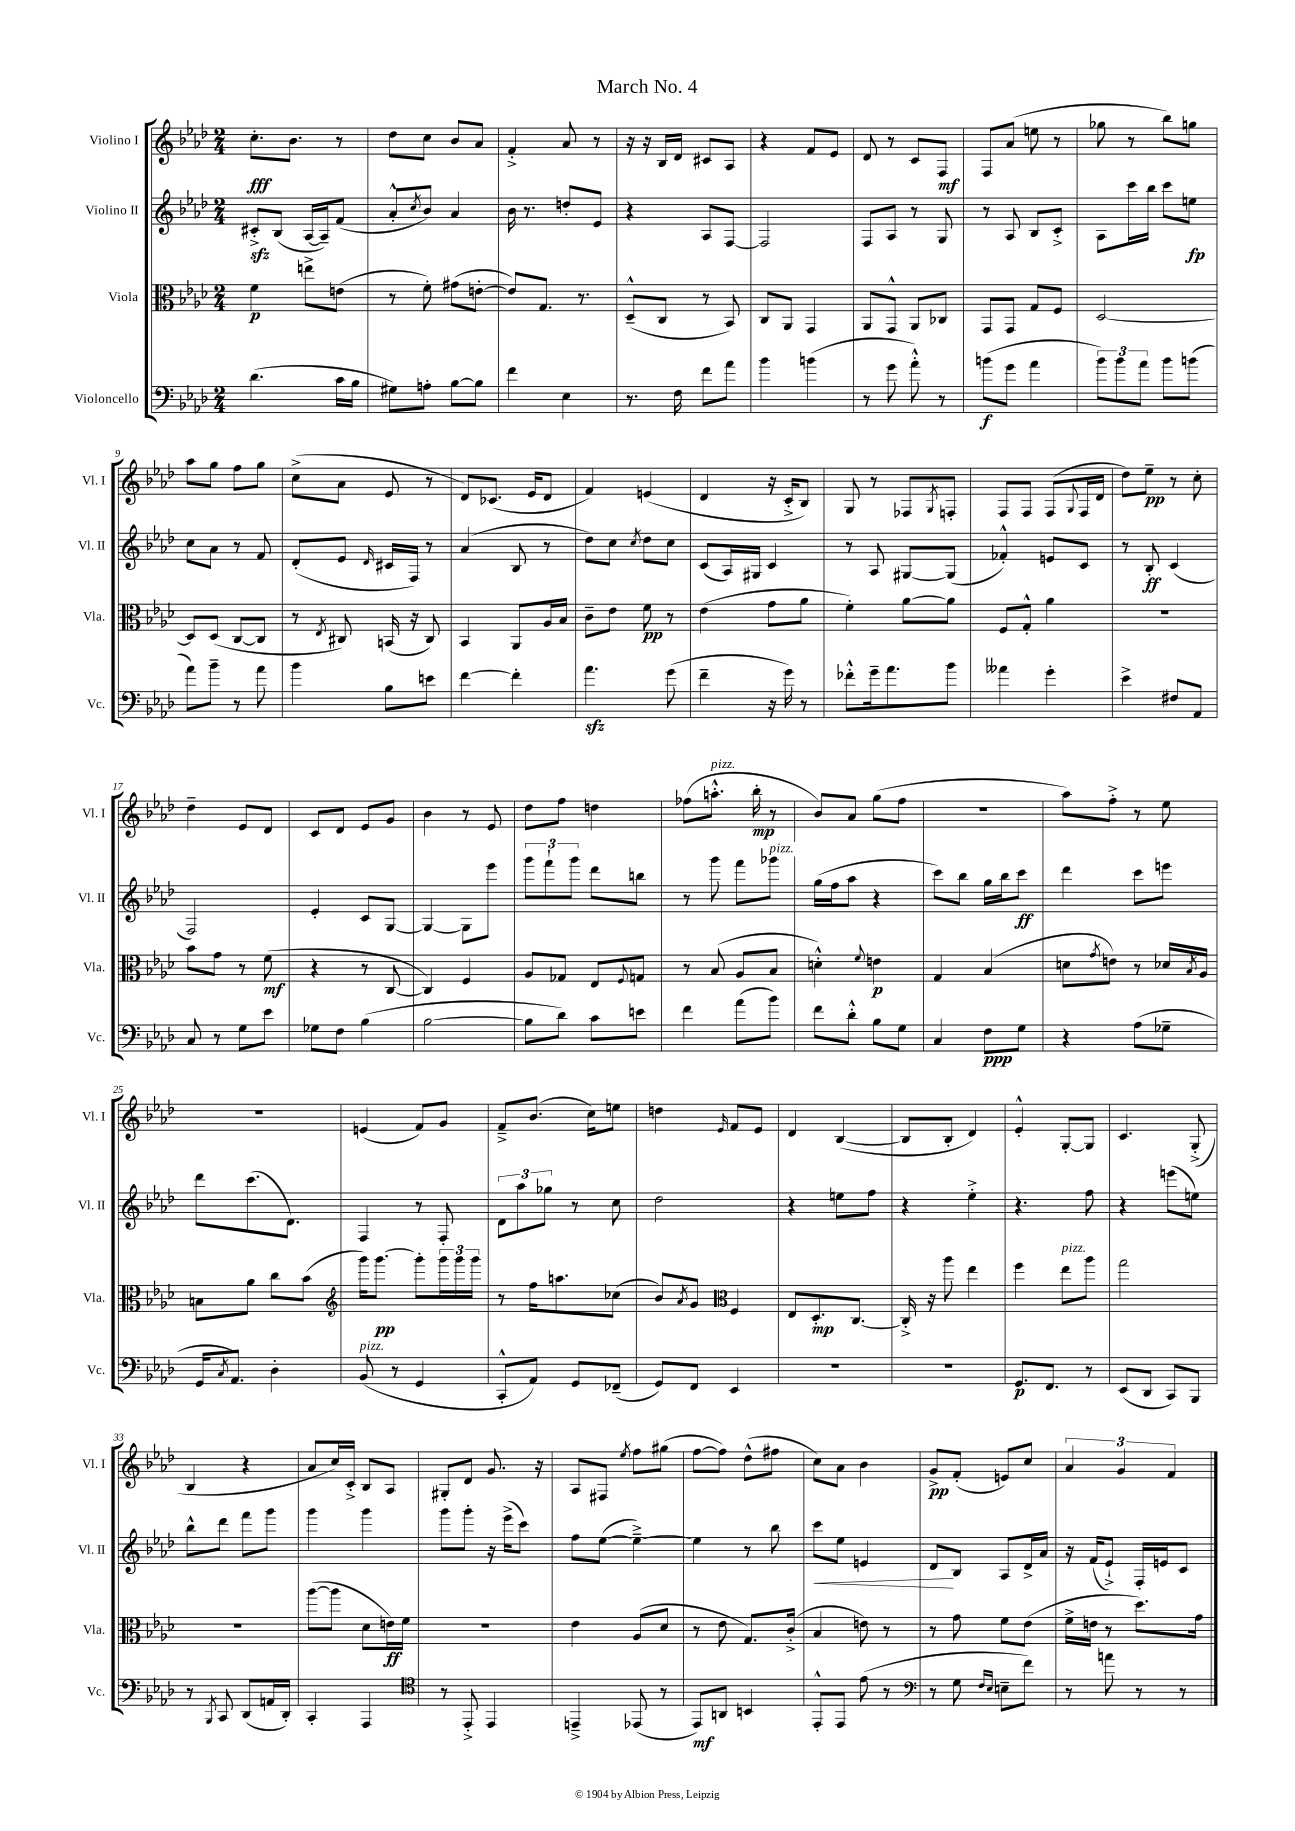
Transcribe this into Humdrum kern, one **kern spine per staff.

**kern	**kern	**kern	**kern
*staff4	*staff3	*staff2	*staff1
*clefF4	*clefC3	*clefG2	*clefG2
*k[b-e-a-d-]	*k[b-e-a-d-]	*k[b-e-a-d-]	*k[b-e-a-d-]
*M2/4	*M2/4	*M2/4	*M2/4
(4.d-\	4f\	8c#'^/L	8.cc'\L
.	.	(8B-/J	.
.	.	.	8.b-\J
.	8ee^\L	[16A-/LL	.
.	.	16A-~/]J)	.
16c\LL	(8e\J	(8f/J	8r
16B-\JJ	.	.	.
=	=	=	=
8G#\L)	8r	8a-'^^/L	8dd-\L
.	.	8qcc/	.
8A'\J	8f'\)	8b-/J)	8cc\J
[8B-\L	(8g#\L	4a-/	8b-/L
8B-\]J	[8e'\J	.	8a-/J
=	=	=	=
4f\	8e/]L)	16b-\	4f'^/
.	.	8.r	.
.	8.G/J	.	.
4E-\	.	8dd'/L	8a-/
.	8.r	.	.
.	.	8e-/J	8r
=	=	=	=
8.r	(8D-~^^/L	4r	16r
.	.	.	16r
.	8C/J	.	16B-/LL
16F\	.	.	16d-/JJ
8f\L	8r	8A-/L	8c#/L
8a-\J	8BB-/)	[8F/J	8A-/J
=	=	=	=
4b-\	8C/L	2F/]	4r
.	8AA-/J	.	.
(4b\	4GG/	.	8f/L
.	.	.	8e-/J
=	=	=	=
8r	8AA-/L	8F/L	8d-/
8g\	8GG^^/J	8A-/J	8r
8a-'^^\)	8AA-/L	8r	8c/L
8r	8C-/J	8G/	8F/J
=	=	=	=
(8b\L	8GG/L	8r	8F/L
8g\J	8GG/J	8A-/	(8a-/J
4a-\	8G/L	8B-/L	8ee\
.	8F/J	8c'^/J	8r
=	=	=	=
12b-\L)	[2D-/	8A-\L	8gg-\
12b-\	.	.	.
.	.	16ccc\L	8r
12a-\J	.	.	.
.	.	16bb-\JJ	.
8b-\L	.	8ccc\L	8bb-\L)
(8b\J	.	8ee\J	8gg\J
=	=	=	=
8a-\L)	8D-/]L	8cc\L	8aa-\L
8b-~\J	(8D-/J	8a-\J	8gg\J
8r	[8C/L	8r	8ff\L
8a-\	8C/]J	8f/	8gg\J
=	=	=	=
4b-\	8r	(8d-'/L	(8cc^\L
.	8qE-/	.	.
.	8C#/)	8e-/J	8a-\J
.	.	16qqd-/	.
8B-\L	(16BB/	16c#/LL	8e-/
.	16r	16F/JJ)	.
8e\J	8C#/)	8r	8r
=	=	=	=
[4f\	4BB-/	(4a-/	8d-/L)
.	.	.	(8.c-/J
4f'\]	8AA-/L	8B-/	.
.	.	.	16e-/LK
.	16A-/L	8r	8d-/J
.	16B-/JJ	.	.
=	=	=	=
4.a-\	8c~\L	8dd-\L)	4f/)
.	8e-\J	8cc\J	.
.	.	8qcc/	.
.	8f\	8dd-\L	(4e/
(8g\	8r	8cc\J	.
=	=	=	=
4f~\	(4e-\	(8c/L	4d-/
.	.	16A-/L)	.
.	.	16G#/JJ	.
16r	8g\L	4c/	16r
16g\)	.	.	16c'^/LK
8r	8a-\J	.	8B-/J)
=	=	=	=
8f-'^^\L	4f'\)	8r	8G/
16g~\k	.	8A-/	8r
8.a-\	.	.	.
.	[8a-\L	[8G#/L	8F-/L
.	.	.	8qG/
8b-\J	8a-\]J	(8G#/]J	8F'/J
=	=	=	=
4a--\	8F/L	4f-'^^/)	8F/L
.	8G'^^/J	.	8F/J
4g'\	4a-\	8e/L	(8F/L
.	.	.	8qqG/
.	.	8c/J	16F/L
.	.	.	16d-/JJ
=	=	=	=
4e-^\	2r	8r	8dd-\L)
.	.	8B-'/	8ee-~\J
8F#/L	.	(4c/	8r
8AA-/J	.	.	8cc'\
=	=	=	=
8C/	8b-\L	2F/)	4dd-~\
8r	8g\J	.	.
8G\L	8r	.	8e-/L
8e-\J	(8f\	.	8d-/J
=	=	=	=
8G-\L	4r	4e-'/	8c/L
8F\J	.	.	8d-/J
(4B-\	8r	8c/L	8e-/L
.	[8C/	[8G/J	8g/J
=	=	=	=
[2B-\	4C/])	4G/_	4b-\
.	4F/	8G\]L	8r
.	.	8eee-\J	8e-/
=	=	=	=
8B-\]L	8A-/L	12ggg\L	8dd-\L
.	.	12fff`\	.
8d-\J)	8G-/J	.	8ff\J
.	.	12ggg\J	.
8c\L	8E-/L	8ddd-\L	4dd\
.	8qqF/	.	.
8e\J	8G/J	8bb\J	.
=	=	=	=
4f\	8r	8r	(8ff-\L
.	(8B-/	8ggg\	8.aa'^^\J
(8a-\L	8A-/L	8fff\L	.
.	.	.	16bb-'\
8b-\J)	8B-/J	8ggg-\J	8r
=	=	=	=
8f\L	4d'^^\)	(16gg\LL	8b-/L)
.	.	16ff\J	.
8d-'^^\J	.	8aa-\J	8a-/J
.	8qqf/	.	.
8B-\L	4e\	4r	(8gg\L
8G\J	.	.	8ff\J
=	=	=	=
4C/	4G/	8ccc\L)	2r
.	.	8bb-\J	.
8F\L	(4B-/	16gg\LL	.
.	.	16bb-\J	.
8G\J	.	8ccc\J	.
=	=	=	=
4r	8d\L	4ddd-\	8aa-\L)
.	8qg/	.	.
.	8e\J)	.	8ff'^\J
(8A-\L	8r	8ccc\L	8r
8G-~\J	16d-/LL	8eee\J	8ee-\
.	8qB-/	.	.
.	16A-/JJ	.	.
=	=	=	=
16GG/LK	8B\L	8ddd-\L	2r
8qC/	.	.	.
8.AA-/J)	.	.	.
.	8a-\J	(8.ccc\	.
4D-'\	8cc\L	.	.
.	.	8.d-\J)	.
.	(8b-\J	.	.
=	=	=	=
*	*clefG2	*	*
(8BB-/	16ggg\LK)	4F/	(4e/
.	[8.ggg\J	.	.
8r	.	.	.
4GG/	8ggg'\]L	8r	8f/L)
.	24ggg\L	8F'/	8g/J
.	24ggg\	.	.
.	24ggg\JJ	.	.
=	=	=	=
8CC'^^/L	8r	12d-\L	8f~^/L
.	.	12aa-\	.
8AA-/J)	16ff\LK	.	(8.b-/J
.	.	12gg-\J	.
.	8.aa\	.	.
8GG/L	.	8r	.
.	.	.	16cc\LK)
(8FF-~/J	(8cc-\J	8cc\	8ee\J
=	=	=	=
8GG/L)	8b-/L)	2dd-\	4dd\
.	8qa-/	.	.
8FF/J	8g/J	.	.
*	*clefC3	*	*
.	.	.	16qqe-/
4EE-/	4F/	.	8f/L
.	.	.	8e-/J
=	=	=	=
2r	8E-/L	4r	4d-/
.	8.D-'/	.	.
.	.	8ee\L	([4B-/
.	[8.C/J	.	.
.	.	8ff\J	.
=	=	=	=
2r	16C'^/]	4r	8B-/]L
.	16r	.	.
.	8aa-\	.	8B-'/J
.	4ee-\	4ee-'^\	4d-/)
=	=	=	=
8.GG/L	4ff\	4.r	4e-'^^/
8.FF/J	.	.	.
.	8ee-\L	.	[8G'/L
8r	8aa-\J	8ff\	8G/]J
=	=	=	=
(8EE-/L	2gg\	4r	4.c/
8DD-/J	.	.	.
8CC/L)	.	(8eee\L	.
8BBB-/J	.	8ee\J)	(8G'^/
=	=	=	=
8r	2r	8bb-^^\L	4B-/
8qBBB-/	.	.	.
8CC/	.	8ddd-\J	.
(8DD-/L	.	8fff\L	4r
16AA/L	.	8ggg\J	.
16DD-'/JJ)	.	.	.
=	=	=	=
4CC'/	([8aa-\L	4ggg\	8a-/L
.	8aa-\]J	.	16cc/L)
.	.	.	16c'^/JJ
4AAA-/	8d-\L	4ggg\	8B-/L
.	16e\L)	.	8A-/J
.	16f\JJ	.	.
=	=	=	=
*clefC4	*	*	*
8r	2r	8ggg\L	8G#'/L
8EE-'^/	.	8ggg'\J	8d-/J
4EE-/	.	16r	8.g/
.	.	(16eee-^\LK	.
.	.	8ccc\J)	.
.	.	.	16r
=	=	=	=
4EE~^/	4e-\	8ff\L	8A-/L
.	.	([8ee-\J	8F#/J
.	.	.	8qee-/
(8EE-/	(8A-/L	4ee-~^\_)	8ff\L
8r	8d-/J	.	(8gg#\J
=	=	=	=
8EE-/L)	8r	4ee-\]	[8ff\L
8AA/J	8e-\	.	8ff\]J)
4BB/	8.G/L)	8r	(8dd-^^\L
.	.	8bb-\	8ff#\J
.	(16c'^/Jk	.	.
=	=	=	=
8EE-'^^/L	4B-/	8ccc\L	8cc\L)
8EE-/J	.	8ee-\J	8a-\J
(8e-\	8e\)	4e/	4b-\
8r	8r	.	.
=	=	=	=
*clefF4	*	*	*
8r	8r	8d-/L	8g^/L
8G\	8g\	8B-/J	(8f'/J
16qqF/LL	.	.	.
16qqE-/JJ	.	.	.
8E~\L	8f\L	8A-/L	8e/L)
8f\J)	(8e-\J	16d-^/L	8cc/J
.	.	16a-/JJ	.
=	=	=	=
8r	16f^\LL	16r	6a-/
.	16e\JJ	(16f/LK	.
8a\	8r	8e-`^/J)	.
.	.	.	6g/
8r	8.dd-\L)	16F'/LL	.
.	.	16e/J	.
.	.	.	6f/
8r	.	8c/J	.
.	16g\Jk	.	.
==	==	==	==
*-	*-	*-	*-
